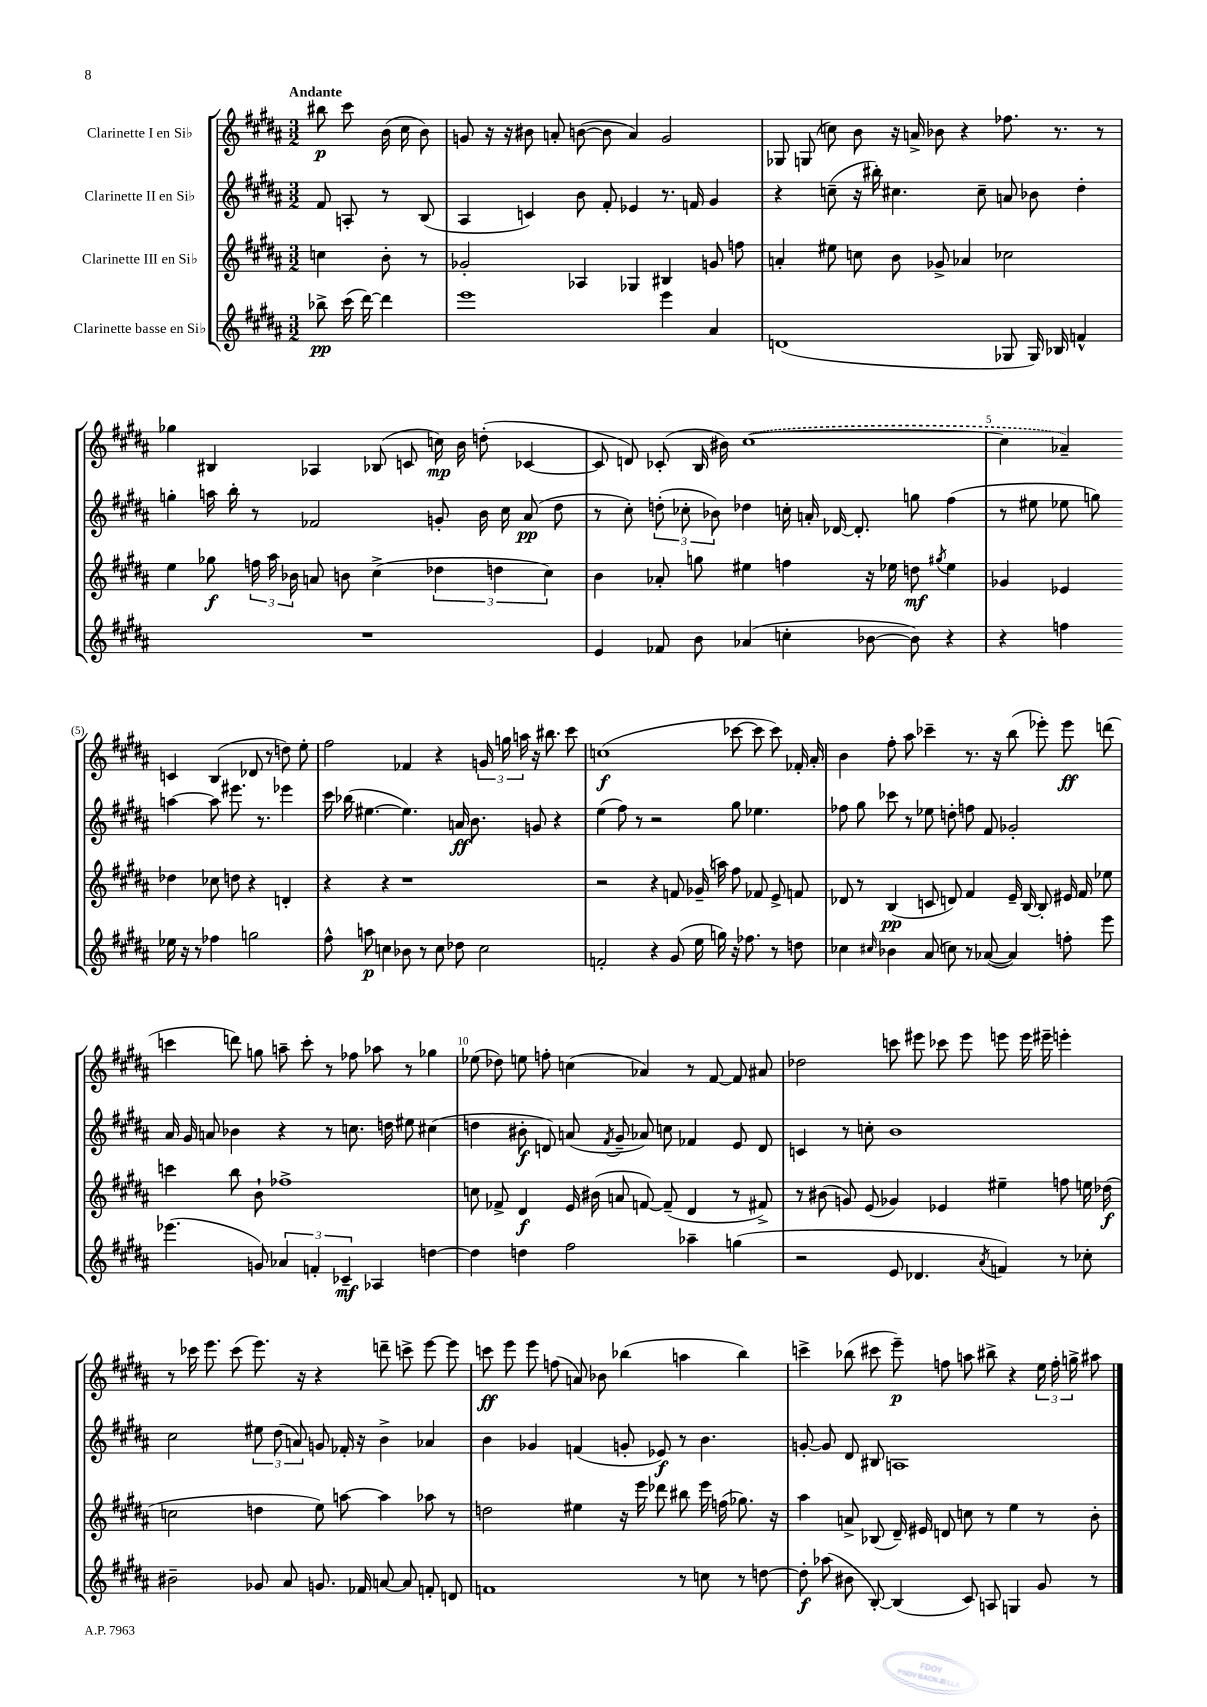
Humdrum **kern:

**kern	**dynam	**kern	**dynam	**kern	**dynam	**kern	**dynam
*part4	*part4	*part3	*part3	*part2	*part2	*part1	*part1
*staff4	*staff4	*staff3	*staff3	*staff2	*staff2	*staff1	*staff1
*I"Clarinette basse en Si♭	*	*I"Clarinette III en Si♭	*	*I"Clarinette II en Si♭	*	*I"Clarinette I en Si♭	*
*clefG2	*	*clefG2	*	*clefG2	*	*clefG2	*
*k[f#c#g#d#a#]	*	*k[f#c#g#d#a#]	*	*k[f#c#g#d#a#]	*	*k[f#c#g#d#a#]	*
*M3/2	*	*M3/2	*	*M3/2	*	*M3/2	*
=	=	=	=	=	=	=	=
!	!	!	!	!	!	!LO:TX:a:B:t=Andante	!
8bb-X^\	pp	4ccn\	.	8f#/	.	8bb#X\	p
(16ccc#\	.	.	.	8An'/	.	8ccc#\	.
[16ddd#\)	.	.	.	.	.	.	.
4ddd#\]	.	8b'\	.	8r	.	(16b\	.
.	.	.	.	.	.	16cc#\	.
.	.	8r	.	(8B/	.	8b\)	.
=1	=1	=1	=1	=1	=1	=1	=1
1eee	.	2g-X'/	.	4A#/	.	8gn/	.
.	.	.	.	.	.	16r	.
.	.	.	.	.	.	16r	.
.	.	.	.	4cn/)	.	8b#X\	.
.	.	.	.	.	.	8an'/	.
.	.	4A-X/	.	8b\	.	([8bn\	.
.	.	.	.	8f#'/	.	8b\]	.
.	.	4G-X/	.	4e-X/	.	4a/)	.
4eee\	.	4B#X/	.	8.r	.	2g/	.
.	.	.	.	16fn/	.	.	.
4a#/	.	8gn/	.	4g#/	.	.	.
.	.	8ffn\	.	.	.	.	.
=2	=2	=2	=2	=2	=2	=2	=2
(1dn	.	4an'/	.	4r	.	8G-X/	.
.	.	.	.	.	.	(8Gn/	.
.	.	8ee#X\	.	(8ccn~\	.	8ccn\)	.
.	.	8ccn\	.	16r	.	8b\	.
.	.	.	.	16bb#X'\)	.	.	.
.	.	8b\	.	4.cc#X\	.	16r	.
.	.	.	.	.	.	16an^/	.
.	.	8g-X^/	.	.	.	8b-X\	.
.	.	4a-X/	.	.	.	4r	.
.	.	.	.	8cc#~\	.	.	.
8G-X/	.	2cc-X\	.	8an/	.	8.ff-X\	.
16G-/)	.	.	.	8b-X\	.	.	.
16B-X/	.	.	.	.	.	8.r	.
4fn^^/	.	.	.	4dd#'\	.	.	.
.	.	.	.	.	.	8r	.
!!LO:LB:g=z
=3	=3	=3	=3	=3	=3	=3	=3
1.r	.	4ee\	.	4ggn'\	.	4gg-X\	.
.	.	8gg-X\	f	16aan\	.	4B#X/	.
.	.	.	.	16bb'\	.	.	.
.	.	24ffn\	.	8r	.	.	.
.	.	24aa#\	.	.	.	.	.
.	.	24b-X\	.	.	.	.	.
.	.	8an/	.	2f-X/	.	4A-X/	.
.	.	8bn\	.	.	.	.	.
.	.	(4cc#^\	.	.	.	(8B-X/	.
.	.	.	.	.	.	8cn/	.
.	.	6dd-X\	.	8gn'/	.	16ccn\)	mp
.	.	.	.	.	.	16b\	.
.	.	.	.	16b\	.	(8ddn'\	.
.	.	6ddn\	.	.	.	.	.
.	.	.	.	16cc#\	.	.	.
.	.	.	.	(8a#/	pp	[4c-X/	.
.	.	6cc#\)	.	.	.	.	.
.	.	.	.	8dd#\	.	.	.
=4	=4	=4	=4	=4	=4	=4	=4
4e/	.	4b\	.	8r	.	8c-/]	.
.	.	.	.	8cc#'\)	.	8dn/)	.
8f-X/	.	8a-X'/	.	(12ddn'\	.	(8c-X'/	.
.	.	.	.	12cc-X'\	.	.	.
8b\	.	8ggn\	.	.	.	16B/	.
.	.	.	.	12b-X\)	.	.	.
.	.	.	.	.	.	16b#X\)	.
(4a-X/	.	4ee#X\	.	4dd-X\	.	([1cc#	.
4ccn'\	.	4ffn\	.	16ccn'\	.	.	.
.	.	.	.	16an'/	.	.	.
.	.	.	.	[16d-X/	.	.	.
.	.	.	.	8.d-'/]	.	.	.
[8b-X\	.	16r	.	.	.	.	.
.	.	16ee-X\	.	.	.	.	.
8b-\])	.	8ddn\	mf	8ggn\	.	.	.
.	.	8qgg#X/	.	.	.	.	.
4r	.	4ee-\	.	(4ff#\	.	.	.
=5	=5	=5	=5	=5	=5	=5	=5
4r	.	4g-X/	.	8r	.	4cc#\]	.
.	.	.	.	8ee#X\	.	.	.
4ffn\	.	4e-X/	.	8ee-X\	.	4a-X~/)	.
.	.	.	.	8ggn\)	.	.	.
16ee-X\	.	4dd-X\	.	[4aan\	.	4cn/	.
16r	.	.	.	.	.	.	.
8r	.	.	.	.	.	.	.
4ff-X\	.	8cc-X\	.	8aa\]	.	(4B/	.
.	.	8ddn\	.	8.eee#X\	.	.	.
2ggn\	.	4r	.	.	.	8d-X/	.
.	.	.	.	8.r	.	.	.
.	.	.	.	.	.	8r	.
.	.	4dn'/	.	4eee-X\	.	8ddn\)	.
.	.	.	.	.	.	8ee'\	.
!!LO:LB:g=z
=6	=6	=6	=6	=6	=6	=6	=6
8ff#^^\	.	4r	.	16ccc#\	.	2ff#\	.
.	.	.	.	(16bb-X\	.	.	.
8aan\	p	.	.	[4.ee#X\	.	.	.
4ccn\	.	4r	.	.	.	.	.
8b-X\	.	1r	.	4.ee#\])	.	4f-X/	.
8r	.	.	.	.	.	.	.
8cc\	.	.	.	.	.	4r	.
8dd-X\	.	.	.	16an/	ff	.	.
.	.	.	.	8.b\	.	.	.
2cc\	.	.	.	.	.	24gn/	.
.	.	.	.	.	.	24ggn\	.
.	.	.	.	.	.	24aan\	.
.	.	.	.	8gn/	.	16r	.
.	.	.	.	.	.	8.bb#X\	.
.	.	.	.	4r	.	.	.
.	.	.	.	.	.	8ccc#\	.
=7	=7	=7	=7	=7	=7	=7	=7
2fn'/	.	2r	.	(4ee\	.	(1ccn	f
.	.	.	.	8ff#\)	.	.	.
.	.	.	.	8r	.	.	.
4r	.	4r	.	2r	.	.	.
(8g#/	.	8fn/	.	.	.	.	.
16ee\	.	(16g-X~/	.	.	.	.	.
16ggn\)	.	16aan\)	.	.	.	.	.
16r	.	8ff#\	.	8gg#\	.	[8ccc-X\	.
8.ff-X\	.	.	.	.	.	.	.
.	.	8f-X/	.	4.ee-X\	.	8ccc-\]	.
8r	.	8e^/	.	.	.	8ccc-\)	.
8ddn\	.	8fn/	.	.	.	16f-X'/	.
.	.	.	.	.	.	16a#'/	.
=8	=8	=8	=8	=8	=8	=8	=8
4cc-X\	.	8d-X/	.	8ff-X\	.	4b\	.
.	.	8r	.	8gg#\	.	.	.
16qqcc#X/	.	.	.	.	.	.	.
4b-X\	.	(4B/	pp	8ccc-X\	.	8ff#'\	.
.	.	.	.	8r	.	8aa#\	.
(8a#/	.	8cn/	.	8ee-X\	.	4ccc-X~\	.
8ccn\)	.	8dn/)	.	8ddn'\	.	.	.
8r	.	4f#/	.	8ffn\	.	8.r	.
([8a-X/	.	.	.	8f#/	.	.	.
.	.	.	.	.	.	16r	.
4a-/])	.	16e~/	.	2g-X'/	.	(8bb\	.
.	.	[16B/	.	.	.	.	.
.	.	8B'/]	.	.	.	8eee-X'\)	.
8ffn'\	.	16e#X/	.	.	.	8eee-\	ff
.	.	16f#/	.	.	.	.	.
8eee\	.	8ee-X\	.	.	.	(8dddn\	.
!!LO:LB:g=z
=9	=9	=9	=9	=9	=9	=9	=9
(4.eee-X\	.	4cccn\	.	16a#/	.	4cccn\	.
.	.	.	.	16g#/	.	.	.
.	.	.	.	8an/	.	.	.
.	.	8bb\	.	4b-X\	.	8dddn\)	.
8gn/)	.	8b`\	.	.	.	8ggn\	.
6a-X/	.	1ff-X^	.	4r	.	8aan~\	.
.	.	.	.	.	.	8ccc'\	.
6fn'/	.	.	.	.	.	.	.
.	.	.	.	8r	.	8r	.
6c-X~/	mf	.	.	.	.	.	.
.	.	.	.	8.ccn\	.	8ff-X\	.
4A-X/	.	.	.	.	.	8aa-X\	.
.	.	.	.	16ddn\	.	.	.
.	.	.	.	8ee#X\	.	8r	.
[4ddn\	.	.	.	(4cc#X\	.	4gg-X\	.
=10	=10	=10	=10	=10	=10	=10	=10
4dd\]	.	8ccn\	.	4ddn\	.	(8ee-X\	.
.	.	8f-X^/	.	.	.	8dd-X\)	.
4ddn\	.	4d#/	f	8b#X'\	f	8een\	.
.	.	.	.	8dn/)	.	8ffn'\	.
2ff#\	.	16e/	.	(8an/	.	(4ccn\	.
.	.	(16b#X\	.	.	.	.	.
.	.	.	.	8qf#/	.	.	.
.	.	8an/	.	8g#~/	.	.	.
.	.	[8fn/)	.	8a-X/)	.	4a-X/)	.
.	.	(8f~/]	.	8ccn\	.	.	.
4aa-X~\	.	4d#/	.	4f-X/	.	8r	.
.	.	.	.	.	.	[8f#/	.
(4ggn\	.	8r	.	8e/	.	8f#/]	.
.	.	8f#X^/)	.	8d/	.	8a#X/	.
=11	=11	=11	=11	=11	=11	=11	=11
2r	.	8r	.	4cn/	.	2dd-X\	.
.	.	(8b#X\	.	.	.	.	.
.	.	8gn/)	.	8r	.	.	.
.	.	(8e/	.	8ccn'\	.	.	.
8e/	.	4g-X/)	.	1b	.	8cccn\	.
4.d-X/	.	.	.	.	.	8eee#X\	.
.	.	4e-X/	.	.	.	8ccc-X\	.
.	.	.	.	.	.	8eee#\	.
8qa#/	.	.	.	.	.	.	.
4fn/)	.	4ee#X~\	.	.	.	8eeen\	.
.	.	.	.	.	.	16eee\	.
.	.	.	.	.	.	16eee#X~\	.
8r	.	8ffn\	.	.	.	4eeen'\	.
8cc-X'\	.	16een\	.	.	.	.	.
.	.	(16dd-X\	f	.	.	.	.
!!LO:LB:g=z
=12	=12	=12	=12	=12	=12	=12	=12
2b#X~\	.	2ccn\	.	2cc#\	.	8r	.
.	.	.	.	.	.	16ccc-X\	.
.	.	.	.	.	.	8.eee\	.
.	.	.	.	.	.	(8ccc-\	.
8g-X/	.	4ddn\	.	12ee#X\	.	8.eee\)	.
.	.	.	.	(12dd#\	.	.	.
8a#/	.	.	.	.	.	.	.
.	.	.	.	12an/)	.	.	.
.	.	.	.	.	.	16r	.
8.gn/	.	8ee\)	.	8gn/	.	4r	.
.	.	[8aan\	.	16f-X'/	.	.	.
16f-X/	.	.	.	16r	.	.	.
[8an/	.	4aa\]	.	4b^\	.	8dddn~\	.
8a/]	.	.	.	.	.	8cccn^\	.
8fn'/	.	8aa-X\	.	4a-X/	.	[8eee\	.
8dn/	.	8r	.	.	.	8eee\]	.
=13	=13	=13	=13	=13	=13	=13	=13
1fn	.	2ddn\	.	4b\	.	8cccn\	ff
.	.	.	.	.	.	8eee\	.
.	.	.	.	4g-X/	.	8eee\	.
.	.	.	.	.	.	(8ffn\	.
.	.	4ee#X\	.	(4fn/	.	8an/)	.
.	.	.	.	.	.	8b-X\	.
.	.	16r	.	8gn'/	.	(4bb-X\	.
.	.	16eee\	.	.	.	.	.
.	.	8ddd-X\	.	8e-X/)	f	.	.
8r	.	8bb#X\	.	8r	.	4aan\	.
8ccn\	.	16eee\	.	4.b\	.	.	.
.	.	(16ffn\	.	.	.	.	.
8r	.	8.gg-X\)	.	.	.	4bb-\)	.
[8ddn\	.	.	.	.	.	.	.
.	.	16r	.	.	.	.	.
=14	=14	=14	=14	=14	=14	=14	=14
8dd'\]	f	4aa#\	.	[8gn'/	.	4cccn^\	.
(8aa-X\	.	.	.	8g/]	.	.	.
8b#X\	.	8an^/	.	8d#/	.	(8bb-X\	.
[8B'/)	.	(8B-X/	.	8B#X/	.	8ccc#X\	.
(4B/]	.	16d#~/)	.	1An	.	8eee~\)	p
.	.	16e#X/	.	.	.	.	.
.	.	8dn/	.	.	.	8ffn\	.
8c#/)	.	8ccn\	.	.	.	8aan\	.
8An/	.	8r	.	.	.	8bb#X^\	.
4Gn/	.	4ee\	.	.	.	4r	.
8g#/	.	8r	.	.	.	24ee\	.
.	.	.	.	.	.	24ff'\	.
.	.	.	.	.	.	24ggn^\	.
8r	.	8b'\	.	.	.	8aa#X\	.
==	==	==	==	==	==	==	==
*-	*-	*-	*-	*-	*-	*-	*-
